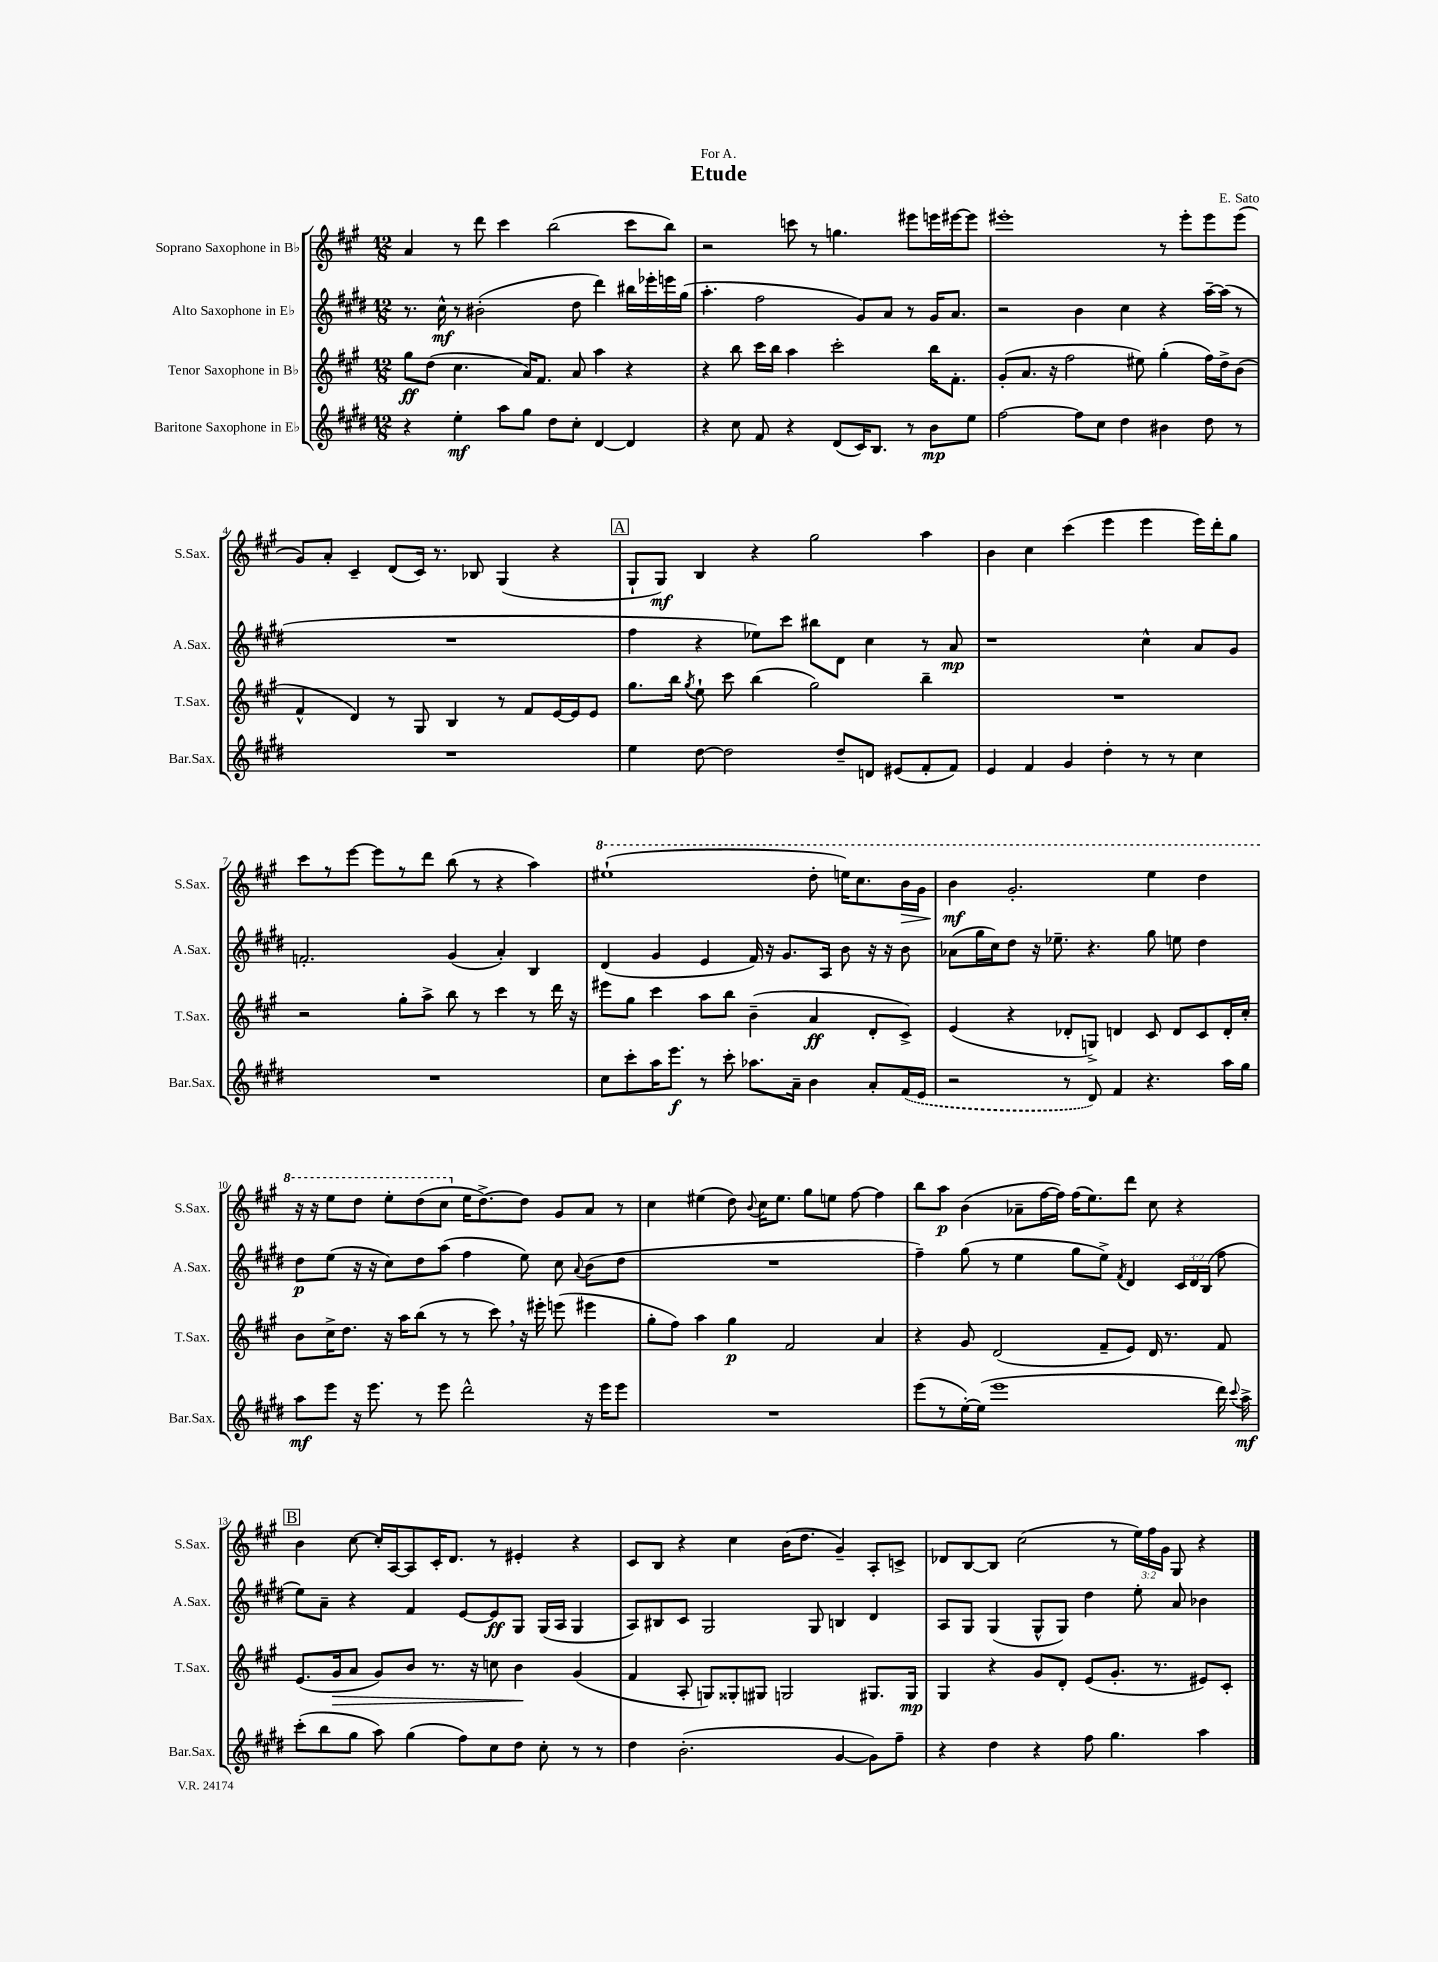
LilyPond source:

\header { title = "Etude" composer = "E. Sato" dedication = "For A." }
<<
\new StaffGroup <<
\new Staff = "s0" \with { instrumentName = "Soprano Saxophone in Bb" shortInstrumentName = "S.Sax." } {
    \clef treble \key a \major \numericTimeSignature \time 12/8 \override Staff.TupletNumber.text = #tuplet-number::calc-fraction-text
    \autoBeamOff a'4 r8 d'''8 cis'''4 b''2( cis'''8[ b''8]) |
    r2 c'''8 r8 g''4. eis'''8[ e'''16 eis'''16~ eis'''8] |
    eis'''1-. r8 eis'''8[-. eis'''8 eis'''8]( |
    gis'8[) a'8]-. cis'4-- d'8[( cis'16]) r8. bes8 gis4( r4 |
    \mark \markup { \box "A" } gis8[-! gis8]\mf) b4 r4 gis''2 a''4 |
    b'4 cis''4 cis'''4( e'''4 e'''4 e'''16[) d'''16-. gis''8] |
    cis'''8[ r8 e'''8]~ e'''8[ r8 d'''8] b''8( r8 r4 a''4) |
    \ottava #1 eis'''1-!( d'''8-. e'''16[) cis'''8. b''16\> gis''16] |
    b''4\mf\! gis''2.-. e'''4 d'''4 |
    r16 r16 e'''8[ d'''8] e'''8[-. d'''8( cis'''8] \ottava #0 e''16[ d''8.~->) d''8] gis'8[ a'8] r8 |
    cis''4 eis''4( d''8) \appoggiatura { b'8 } cis''16[ eis''8.] gis''8[ e''8] fis''8~ fis''4 |
    b''8[ a''8]\p b'4( aes'8[-- fis''16~ fis''16]) fis''16[( e''8.) d'''8] cis''8 r4 |
    \mark \markup { \box "B" } b'4 cis''8~ cis''16[-. a16~ a8 cis'16-. d'8.] r8 eis'4-. r4 |
    cis'8[ b8] r4 cis''4 b'16[( d''8.] gis'4--) a8[-. c'8]-> |
    des'8[ b8~ b8] cis''2( r8 \tuplet 3/2 { e''16[) fis''16 gis'16] } gis8 r4 \bar "|." |
}
\new Staff = "s1" \with { instrumentName = "Alto Saxophone in Eb" shortInstrumentName = "A.Sax." } {
    \clef treble \key e \major \numericTimeSignature \time 12/8 \override Staff.TupletNumber.text = #tuplet-number::calc-fraction-text
    \autoBeamOff r8. cis''16-^\mf r8 bis'2-.( dis''8 dis'''4) bis''16[ ees'''16-. e'''16 gis''16]( |
    a''4.-. fis''2 gis'8[) a'8] r8 gis'16[ a'8.] |
    r2 b'4 cis''4 r4 a''16[~-- a''16]( r8 |
    R1. |
    \mark \markup { \box "A" } fis''4 r4 ees''8[) cis'''8] bis''8[ dis'8] cis''4 r8 a'8\mp |
    r1 cis''4-^ a'8[ gis'8] |
    f'2.-. gis'4( a'4-.) b4 |
    dis'4( gis'4 e'4 fis'16) r16 gis'8.[ a16] b'8 r16 r16 b'8 |
    aes'8[( gis''16 cis''16) dis''8] r16 ees''8.-- r4. gis''8 e''8 dis''4 |
    dis''8[\p e''8]( r16 r16 cis''8[) dis''8 a''8]( fis''4 e''8) cis''8 \appoggiatura { a'8 } b'8[( dis''8] |
    R1. |
    fis''4--) gis''8( r8 e''4 gis''8[ e''8]->) \acciaccatura { fis'8 } dis'4 \tuplet 3/2 { cis'16[ dis'16 b16]( } fis''8 |
    \mark \markup { \box "B" } e''8[) a'8]-- r4 fis'4 e'8[~ e'8\ff gis8] gis16[( a16] gis4 |
    a8[) bis8 cis'8] gis2 gis8 b4 dis'4 |
    a8[ gis8] gis4( gis8[-^ gis8]) dis''4 e''8-. a'8 bes'4 \bar "|." |
}
\new Staff = "s2" \with { instrumentName = "Tenor Saxophone in Bb" shortInstrumentName = "T.Sax." } {
    \clef treble \key a \major \numericTimeSignature \time 12/8
    \autoBeamOff gis''8[\ff d''8]( cis''4. a'16[) fis'8.] a'8 a''4 r4 |
    r4 b''8 cis'''16[ b''16] a''4 cis'''2-. b''16[ fis'8.]-. |
    gis'8[-.( a'8.] r16 fis''2 eis''8) gis''4-.( fis''16[) d''16-> b'8]( |
    fis'4-^ d'4) r8 gis8 b4 r8 fis'8[ e'16~ e'16 e'8] |
    \mark \markup { \box "A" } gis''8.[ b''16] \acciaccatura { gis''8 } e''8-! cis'''8 b''4( gis''2) b''4-- |
    R1. |
    r2 gis''8[-. a''8]-> b''8 r8 cis'''4 r8 d'''16 r16 |
    eis'''8[ gis''8] cis'''4 a''8[ b''8] b'4--( a'4\ff d'8[-. cis'8]->) |
    e'4( r4 des'8[-. g8]->) d'4 cis'8 d'8[ cis'8 d'16-. cis''16]-. |
    b'8[ cis''16-> d''8.] r16 a''16[ b''8]( r8 r8 cis'''8) \breathe r16 eis'''16-. e'''8( eis'''4 |
    gis''8[-. fis''8]) a''4 gis''4\p fis'2 a'4 |
    r4 gis'8 d'2( fis'8[-- e'8]) d'16 r8. fis'8 |
    \mark \markup { \box "B" } e'8.[( gis'16\> a'8] gis'8[) b'8] r8. r16 c''8 b'4\! gis'4( |
    fis'4 a8-. g8[) gisis8-. gis8] g2 gis8.[ gis16]\mp |
    gis4 r4 gis'8[ d'8]-. e'8[( gis'8.]-. r8. eis'8[) cis'8]-. \bar "|." |
}
\new Staff = "s3" \with { instrumentName = "Baritone Saxophone in Eb" shortInstrumentName = "Bar.Sax." } {
    \clef treble \key e \major \numericTimeSignature \time 12/8
    \autoBeamOff r4 e''4-.\mf a''8[ gis''8] dis''8[ cis''8]-. dis'4~ dis'4 |
    r4 cis''8 fis'8 r4 dis'8[( cis'16) b8.] r8 b'8[\mp e''8] |
    fis''2~ fis''8[ cis''8] dis''4 bis'4 dis''8 r8 |
    R1. |
    \mark \markup { \box "A" } e''4 dis''8~ dis''2 dis''8[-- d'8] eis'8[( fis'8-. fis'8]) |
    e'4 fis'4 gis'4 dis''4-. r8 r8 cis''4 |
    R1. |
    cis''8[ cis'''8-. a''16 e'''8.]\f r8 cis'''8-. aes''8.[ a'16]-- b'4 a'8[-. \once \slurDashed fis'16( e'16] |
    r2 r8 dis'8) fis'4 r4. a''16[ gis''16] |
    a''8[\mf e'''8] r16 e'''8. r8 e'''8 dis'''2-^ r16 e'''16[ e'''8] |
    R1. |
    e'''8[( r8 e''16~-.) e''16]( e'''1 dis'''16) \appoggiatura { cis'''8 } a''16->\mf |
    \mark \markup { \box "B" } cis'''8[-.( b''8 gis''8] a''8) gis''4( fis''8[) cis''8 dis''8] cis''8-. r8 r8 |
    dis''4 b'2.-.( gis'4~ gis'8[) fis''8]-- |
    r4 dis''4 r4 fis''8 gis''4. a''4 \bar "|." |
}
>>
>>
